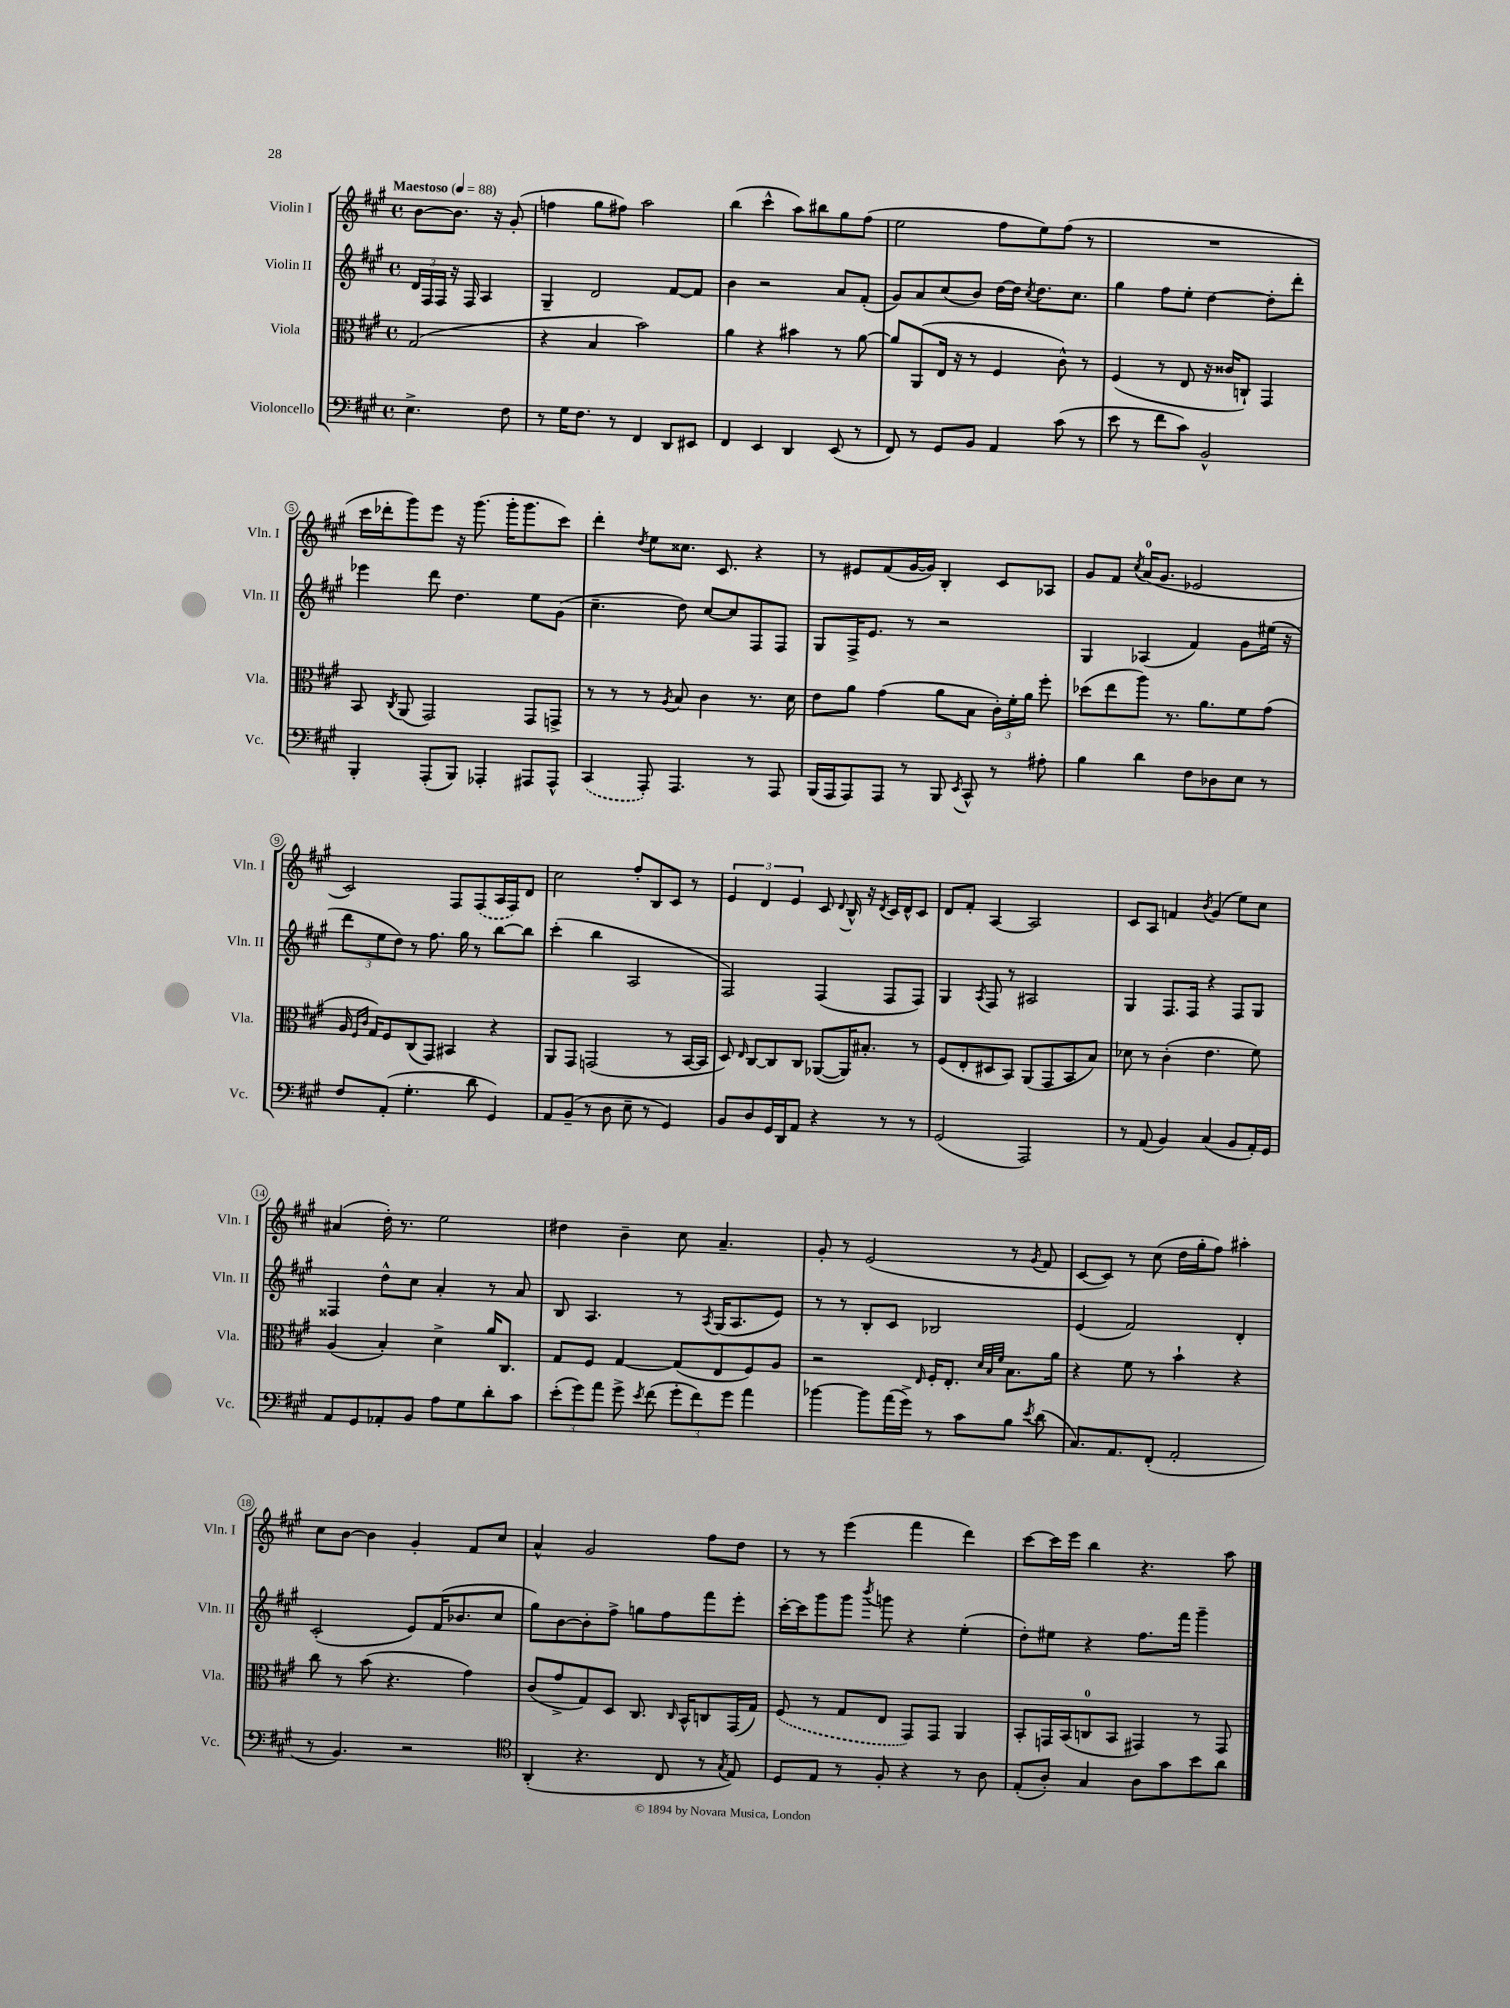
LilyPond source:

<<
\new StaffGroup <<
\new Staff = "s0" \with { instrumentName = "Violin I" shortInstrumentName = "Vln. I" } {
    \clef treble \key a \major \defaultTimeSignature \time 4/4 \partial 2 \tempo "Maestoso" 4 = 88
    \autoBeamOff b'8[~ b'8.] r16 gis'8-.( |
    f''4 gis''8[ fis''8]) a''2 |
    b''4( cis'''4-^ a''8[) bis''8 gis''8 fis''8]( |
    e''2 fis''8[ e''8) fis''8]( r8 |
    R1 |
    cis'''16[ des'''16-. gis'''8) e'''8] r16 gis'''8.( gis'''16[-. gis'''8. cis'''8]) |
    d'''4-. \acciaccatura { d''8 } e''8[ cisis''8.] cis'8. r4 |
    r8 eis'8[ fis'8( gis'16~ gis'16]) b4-. cis'8[ aes8] |
    gis'8[ fis'8] \acciaccatura { cis''8 } a'16[-0( gis'8.] ees'2 |
    cis'2) fis8[ \once \slurDashed fis8( a16 fis16) d'8] |
    cis''2 fis''8[-. b8 cis'8] r8 |
    \tuplet 3/2 { e'4 d'4 e'4 } cis'8 \appoggiatura { d'8 } b16-^ r16 \acciaccatura { d'8 } cis'16[ d'16-^ cis'8] |
    d'8[ fis'8]-. a4~ a2 |
    cis'8[ a8] f'4 \acciaccatura { b'8 } gis'4( e''8[) cis''8] |
    ais'4( d''16-.) r8. e''2 |
    dis''4 b'4-- cis''8 a'4.-- |
    gis'8-. r8 e'2( r8 \acciaccatura { gis'8 } fis'8 |
    cis'8[~ cis'8]) r8 cis''8( d''16[ gis''16-. fis''8]) ais''4-. |
    cis''8[ b'8]~ b'4 gis'4-. fis'8[ cis''8] |
    a'4-^ gis'2 fis''8[ d''8] |
    r8 r8 e'''4( fis'''4 d'''4) |
    cis'''8[~ cis'''16 e'''16] b''4 r4. a''8 \bar "|." |
}
\new Staff = "s1" \with { instrumentName = "Violin II" shortInstrumentName = "Vln. II" } {
    \clef treble \key a \major \defaultTimeSignature \time 4/4 \partial 2
    \autoBeamOff \tuplet 3/2 { d'16[ fis16 fis16] } r16 fis16 a4 |
    gis4-- d'2 fis'8[~ fis'8] |
    b'4 r2 a'8[ fis'8]-.( |
    gis'8[) a'8 cis''8( b'8]) d''16[~ d''16] \acciaccatura { cis''8 } d''8.[ cis''8.] |
    gis''4 fis''8[ e''8]-. d''4~ d''8[-. d'''8]-. |
    ees'''4 d'''8 d''4. e''8[ gis'8]( |
    cis''4.-- d''8) cis''8[~ cis''8 fis8 fis8] |
    gis8[ fis16-> e'8.] r8 r2 |
    gis4 aes4( fis'4) gis'8[ eis''16]( r16 |
    \tuplet 3/2 { d'''8[ e''8 d''8]) } r8 fis''8. gis''16 r8 b''8[~ b''8] |
    cis'''4-.( b''4 a2 |
    fis2) fis4( fis8[ fis8]) |
    gis4 \acciaccatura { a8 } fis8 r8 ais2 |
    gis4 fis8.[ fis16] r4 fis8[ gis8] |
    fisis4 d''8[-^ cis''8] a'4-. r8 a'8 |
    b8 a4. r8 \acciaccatura { a8 } gis16[( a8. e'8]) |
    r8 r8 b8[-. cis'8] bes2 |
    e'4( fis'2) d'4-. |
    cis'2-.( e'8[) fis'16( bes'8. cis''8] |
    gis''8[) b'8~ b'8-. fis''8]-> g''8[ fis''8 fis'''8 e'''8]-. |
    cis'''16[~-. cis'''16 gis'''8 gis'''8] \acciaccatura { b'''8 } g'''8 r4 e''4-.( |
    d''8[-.) eis''8] r4 fis''8.[ fis'''16] gis'''4-- \bar "|." |
}
\new Staff = "s2" \with { instrumentName = "Viola" shortInstrumentName = "Vla." } {
    \clef alto \key a \major \defaultTimeSignature \time 4/4 \partial 2
    \autoBeamOff gis2( |
    r4 b4 b'2) |
    a'4 r4 bis'4 r8 a'8~ |
    a'8[ a,8( e16] r16 r8 fis4 cis'8-^) r8 |
    fis4( r8 e8 r16 cisis'16[ c8]-!) gis,4 |
    b,8 \acciaccatura { cis8 } a,8( gis,2) gis,8[ g,8]-> |
    r8 r8 r8 \acciaccatura { a8 } b8 cis'4 r8. d'16 |
    e'8[ a'8] gis'4( a'8[ b8] \tuplet 3/2 { cis'16[-.) fis'16-. a'16] } fis''8-. |
    des''8[( e''8 a''8]) r8. a'8.[ fis'8 gis'8]( |
    a16 \grace { fis16[ cis'16] } gis16[) fis8 cis8( gis,8]) bis,4 r4 |
    a,8[ gis,8] g,2( r8 b,16[~ b,16] |
    d8) \grace { e16 } cis8[~ cis8 cis8] aes,8[~( aes,16) bis8.]-. r8 |
    fis8[( e8-. dis8 b,8]) a,8[( gis,8 b,8 b8]) |
    des'8 r8 cis'4-.( e'4. fis'8) |
    a4( b4-.) d'4-> a'16[ cis8.] |
    gis8[ fis8] gis4~ gis8[( e8 fis8) a8] |
    r2 \grace { e16 } fis16[-. e8.]-. \grace { d'32[ b32 fis'32] } b8.[ a'16] |
    r4 fis'8 r8 b'4-! r4 |
    cis''8 r8 b'8( r4. gis'4) |
    cis'8[( gis'8-> gis8) d8] cis8. \grace { cis16 } b,16[-^ c8 gis,16( gis16]) |
    \once \slurDashed fis8( r8 gis8[ e8] gis,8[) gis,8] a,4 |
    b,8[-. g,16 b,16( c8-0 b,8] gis,4) r8 gis,8 \bar "|." |
}
\new Staff = "s3" \with { instrumentName = "Violoncello" shortInstrumentName = "Vc." } {
    \clef bass \key a \major \defaultTimeSignature \time 4/4 \partial 2
    \autoBeamOff e4.-> fis8 |
    r8 gis16[ fis8.] r8 fis,4 d,8[ eis,8] |
    fis,4 e,4 d,4 e,8( r8 |
    fis,8) r8 gis,8[ b,8] a,4 cis'8( r8 |
    e'8 r8 fis'8[ cis'8]) b,2-^ |
    b,,4-. a,,8[-.( b,,8]) aes,,4-. ais,,8[ ais,,8]-^ |
    \once \slurDashed cis,4( a,,8-.) a,,4. r8 a,,8 |
    b,,16[( a,,16 a,,8) a,,8] r8 b,,8 \acciaccatura { e,8 } cis,8-^ r8 ais8-. |
    b4 d'4 fis8[ des8 e8] r8 |
    fis8[ a,8]-.( gis4.-. d'8 gis,4) |
    a,8[ b,8]--( r8 d8 e8-- r8 gis,4) |
    b,8[ d8 gis,16 d,16 a,8] r4 r8 r8 |
    gis,2( a,,2) |
    r8 a,8( b,4) cis4( b,8[ a,16-.) gis,16] |
    a,8[ gis,8 aes,8-. b,8] a8[ gis8 d'8-. cis'8] |
    \tuplet 3/2 { e'8[-.( gis'8) a'8] } gis'8-> \acciaccatura { e'8 } fis'8( \tuplet 3/2 { gis'8[-. fis'8) gis'8] } a'4 |
    bes'4~ bes'8[ a'16( gis'16]->) r8 cis'8[ b8] \acciaccatura { e'8 } d'8( |
    cis8.[) a,8. fis,8]-.( a,2-. |
    r8 b,4.) r2 |
    \clef tenor a,4-.( r4. cis8 r8 \acciaccatura { gis8 } e8) |
    d8[ e8] r8 fis8-. r4 r8 a8 |
    e8[-.( a8]-.) gis4 a8[ gis'8 b'8 a'8] \bar "|." |
}
>>
>>
\layout { \context { \Score \override BarNumber.stencil = #(make-stencil-circler 0.1 0.3 ly:text-interface::print) } }
